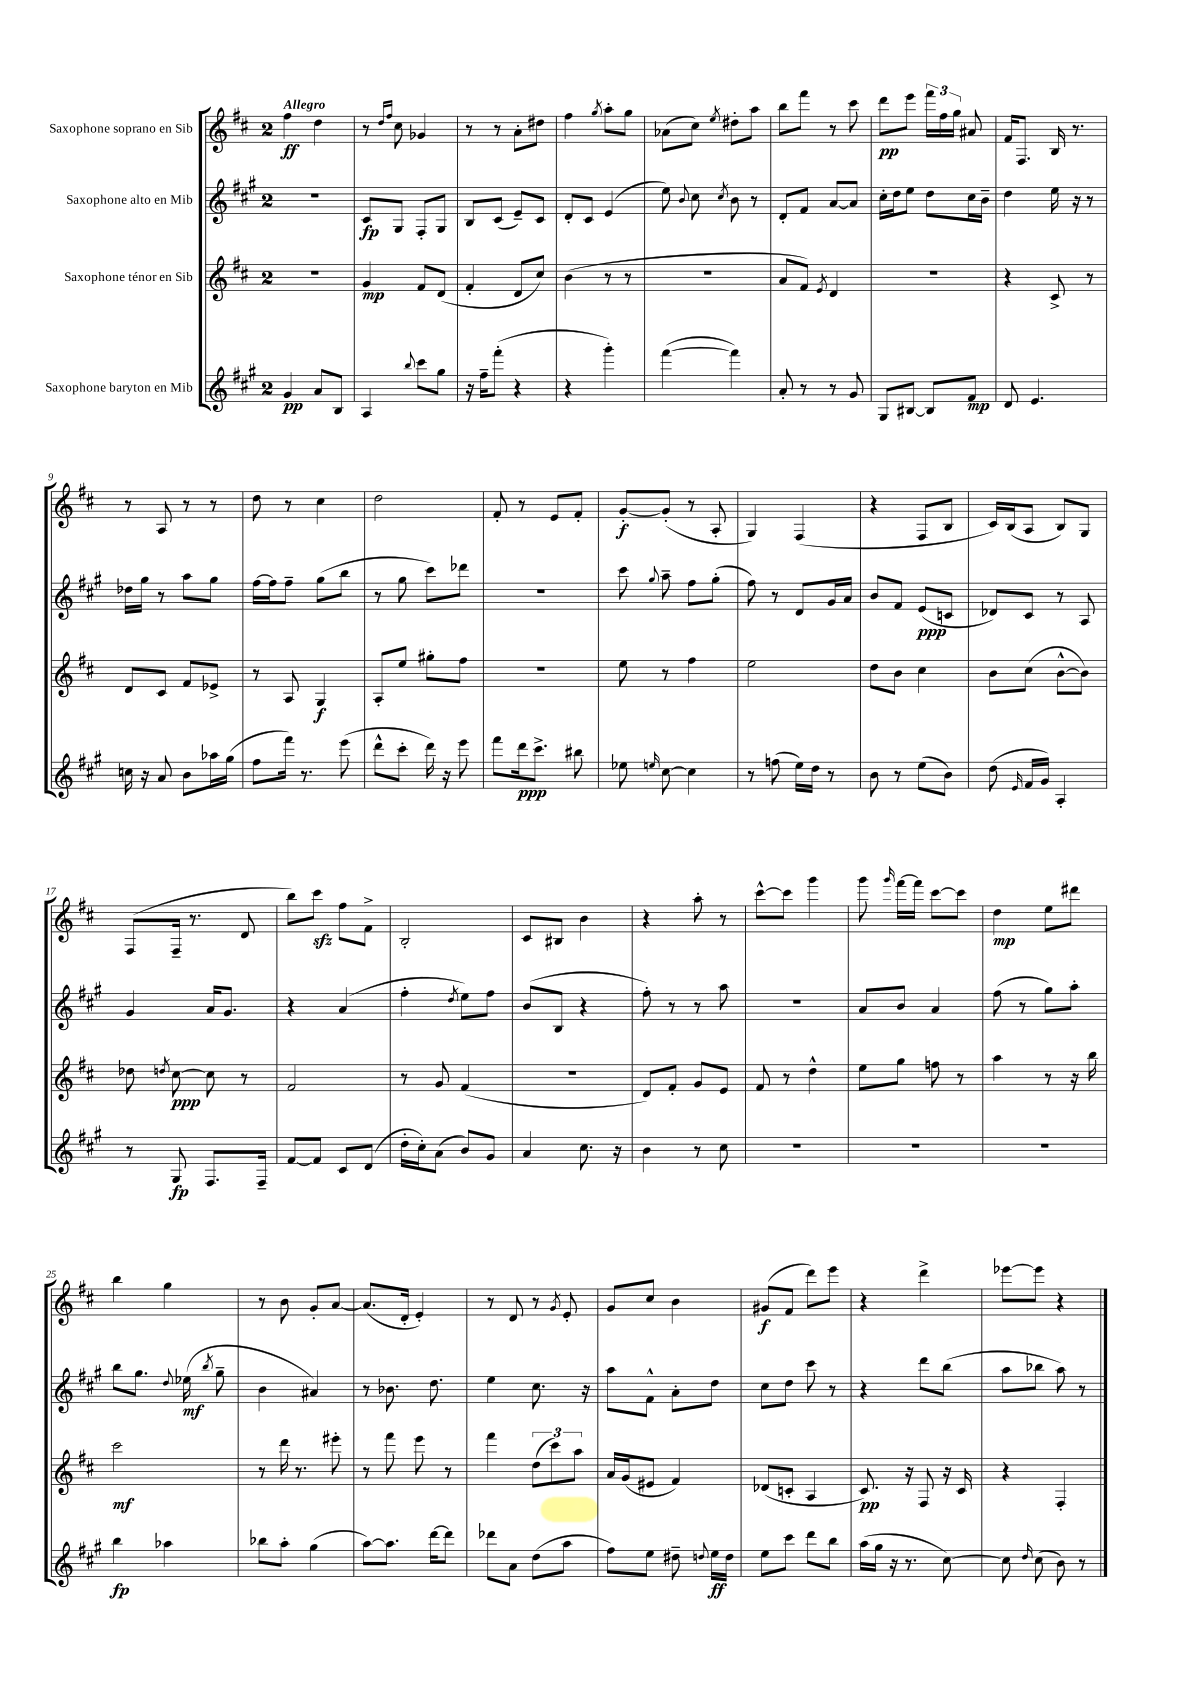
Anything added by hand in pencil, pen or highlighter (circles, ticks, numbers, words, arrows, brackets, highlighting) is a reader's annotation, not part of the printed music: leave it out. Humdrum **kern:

**kern	**kern	**kern	**kern
*staff4	*staff3	*staff2	*staff1
*clefG2	*clefG2	*clefG2	*clefG2
*k[f#c#g#]	*k[f#c#]	*k[f#c#g#]	*k[f#c#]
*M2/4	*M2/4	*M2/4	*M2/4
4g#	2r	2r	4ff#
8a	.	.	4dd
8B	.	.	.
=	=	=	=
4A	4g	8c#	8r
.	.	.	16qqdd
.	.	.	16qqff#
.	.	8G#	8cc#
8qqbb	.	.	.
8ccc#	8f#	8F#'	4g-
8gg#	(8d	8G#	.
=	=	=	=
16r	4f#'	8B	8r
16ff#~	.	.	.
(8fff#'	.	(8c#	8r
4r	8d	8e~)	8a'
.	8cc#)	8c#	8dd#
=	=	=	=
4r	(4b	8d'	4ff#
.	.	8c#	.
.	.	.	8qgg
4ggg#')	8r	(4e	8aa'
.	8r	.	8gg
=	=	=	=
([4fff#	2r	8ee)	(8a-
.	.	8qqb	.
.	.	8cc#	8cc#)
.	.	8qcc#	8qee
4fff#])	.	8b	8dd#'
.	.	8r	8aa
=	=	=	=
8a'	8a	8d'	8bb
8r	8f#)	8f#	8fff#
.	8qe	.	.
8r	4d	[8a	8r
8g#	.	8a]	8ccc#
=	=	=	=
8G#	2r	16cc#'	8ddd
.	.	16dd	.
[8B#	.	8ee	8eee
8B#]	.	8dd	24fff#
.	.	.	24ff#
.	.	.	24gg
8f#	.	16cc#	8a#
.	.	16b~	.
=	=	=	=
8d	4r	4dd	16f#
.	.	.	8.F#
4.e	.	.	.
.	8c#^	16ee	16B
.	.	16r	8.r
.	8r	8r	.
=	=	=	=
16cc	8d	16dd-	8r
16r	.	16gg#	.
8a	8c#	8r	8A
8b	8f#	8aa	8r
16aa-	8e-^	8gg#	8r
(16gg#	.	.	.
=	=	=	=
8ff#	8r	[16ff#	8dd
.	.	16ff#]	.
16fff#)	8A	8ff#~	8r
8.r	.	.	.
.	4G	(8gg#	4cc#
(8eee	.	8bb	.
=	=	=	=
8ddd^^	8A'	8r	2dd
8ccc#'	8ee	8gg#	.
16ddd)	8gg#'	8ccc#)	.
16r	.	.	.
8eee	8ff#	8ddd-	.
=	=	=	=
8fff#	2r	2r	8f#'
16ddd	.	.	8r
8.ccc#^	.	.	.
.	.	.	8e
8bb#	.	.	8f#'
=	=	=	=
8ee-	8ee	8ccc#	[8g'
16qqee	.	8qqgg#	.
[8cc#	8r	8aa~	(8g']
4cc#]	4ff#	8ff#	8r
.	.	(8gg#'	8A'
=	=	=	=
8r	2ee	8ff#)	4G)
(8ff	.	8r	.
16ee)	.	8d	(4F#
16dd	.	.	.
8r	.	16g#	.
.	.	16a	.
=	=	=	=
8b	8dd	8b	4r
8r	8b	8f#	.
(8ee	4cc#	(8e	8F#
8b)	.	8c	8B
=	=	=	=
(8dd	8b	8d-)	16c#)
.	.	.	(16B
16qqe	.	.	.
16f#	(8cc#	8c#	8A
16g#)	.	.	.
4A'	[8b^^	8r	8B)
.	8b])	8A	8G
=	=	=	=
8r	8dd-	4g#	(8F#
.	8qdd	.	.
8G#	[8cc#	.	16F#~
.	.	.	8.r
8.F#	8cc#]	16a	.
.	.	8.g#	.
.	8r	.	8d
16F#~	.	.	.
=	=	=	=
[8f#	2f#	4r	8bb)
8f#]	.	.	8ccc#
8c#	.	(4a	8ff#
(8d	.	.	8f#^
=	=	=	=
16dd'	8r	4ff#'	2B'
16cc#')	.	.	.
(8a	8g	.	.
.	.	8qdd	.
8b)	(4f#	8ee)	.
8g#	.	8ff#	.
=	=	=	=
4a	2r	(8b	8c#
.	.	8B	8B#
8.cc#	.	4r	4b
16r	.	.	.
=	=	=	=
4b	8d)	8ff#')	4r
.	8f#'	8r	.
8r	8g	8r	8aa'
8cc#	8e	8aa	8r
=	=	=	=
2r	8f#	2r	[8ccc#^^
.	8r	.	8ccc#]
.	4dd^^	.	4ggg
=	=	=	=
2r	8ee	8a	8ggg
.	.	.	16qqggg
.	8gg	8b	[16fff#
.	.	.	16fff#]
.	8ff	4a	[8ccc#
.	8r	.	8ccc#]
=	=	=	=
2r	4aa	(8ff#	4dd
.	.	8r	.
.	8r	8gg#)	8ee
.	16r	8aa'	8ddd#
.	16bb	.	.
=	=	=	=
4bb	2ccc#	8bb	4bb
.	.	8.gg#	.
4aa-	.	.	4gg
.	.	8qqdd	.
.	.	(16ee-	.
.	.	8qbb	.
.	.	8gg#~	.
=	=	=	=
8bb-	8r	4b	8r
8aa'	16ddd	.	8b
.	8.r	.	.
(4gg#	.	4a#)	8g'
.	8eee#'	.	[8a
=	=	=	=
[8aa)	8r	8r	(8.a]
8.aa]	8fff#	8.b-	.
.	.	.	16d'
.	8eee	.	4e')
[16ddd	.	8.dd	.
8ddd]	8r	.	.
=	=	=	=
8ddd-	4fff#	4ee	8r
8a	.	.	8d
(8dd	(12dd	8.cc#	8r
.	12ccc#)	.	.
.	.	.	8qg
8aa	.	.	8e'
.	12aa	.	.
.	.	16r	.
=	=	=	=
8ff#)	16a	8aa	8g
.	(16g	.	.
8ee	8e#	8f#^^	8cc#
8dd#~	4f#)	8a'	4b
8qqdd	.	.	.
16ee	.	8dd	.
16dd	.	.	.
=	=	=	=
8ee	(8d-	8cc#	(8g#
8ccc#	8c'	8dd	8f#
8ddd	4A	8ccc#	8ddd)
8bb	.	8r	8eee
=	=	=	=
(16aa	8.c#)	4r	4r
16gg#	.	.	.
16r	.	.	.
8.r	16r	.	.
.	8F#	8ddd	4ddd^
[8cc#)	16r	(8bb	.
.	16c#	.	.
=	=	=	=
8cc#]	4r	8aa	[8eee-
16qqdd	.	.	.
(8cc#	.	8bb-	8eee-]
8b)	4F#'	8aa)	4r
8r	.	8r	.
==	==	==	==
*-	*-	*-	*-
